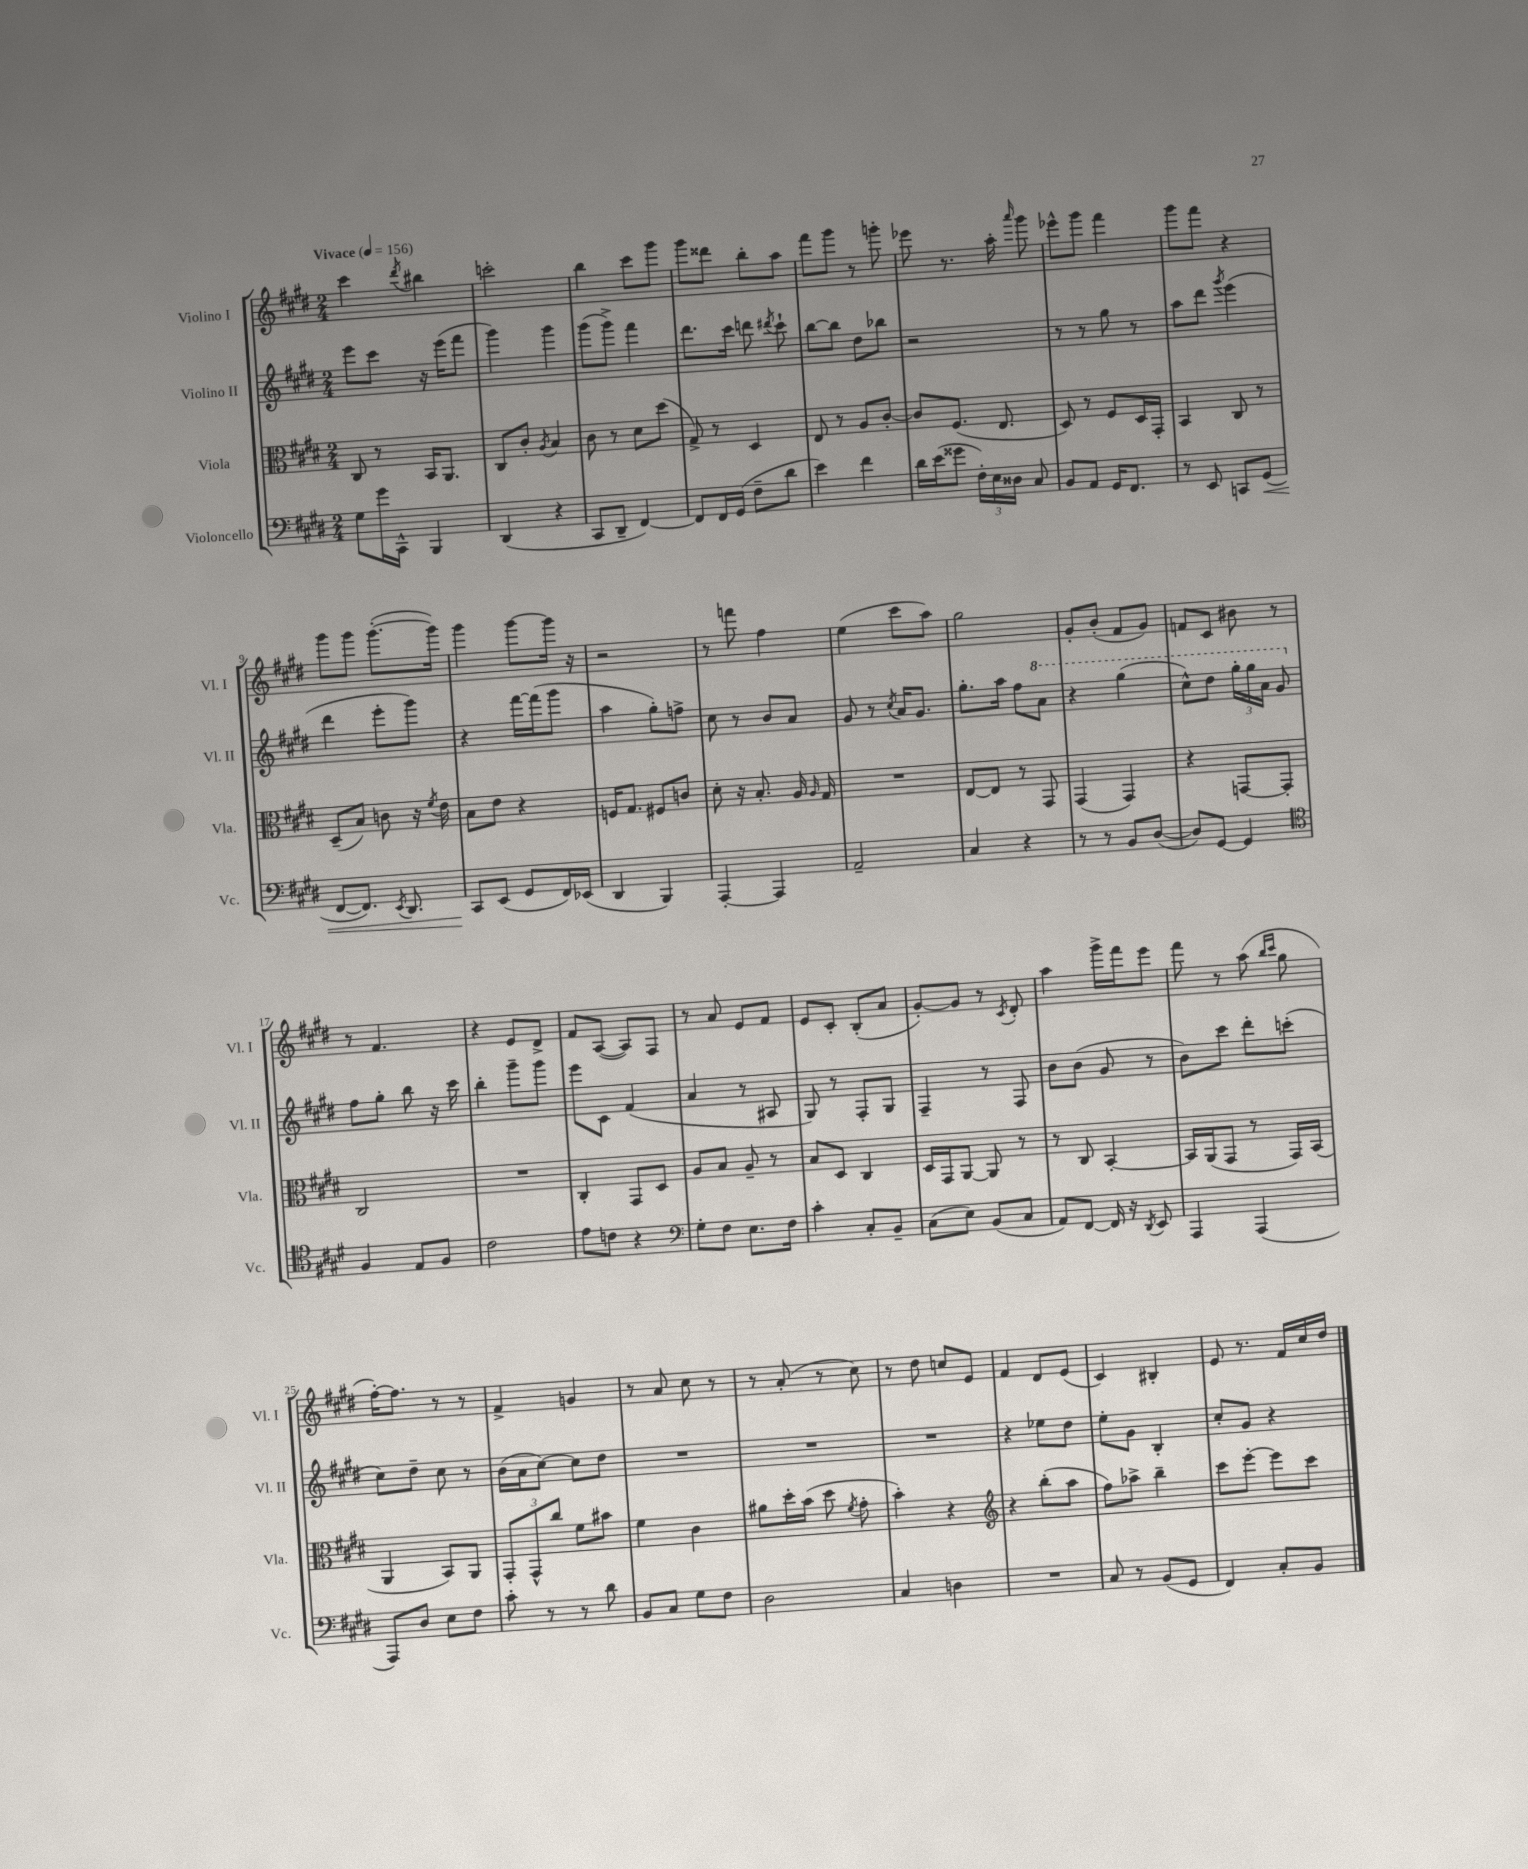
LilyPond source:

<<
\new StaffGroup <<
\new Staff = "s0" \with { instrumentName = "Violino I" shortInstrumentName = "Vl. I" } {
    \clef treble \key e \major \numericTimeSignature \time 2/4 \tempo "Vivace" 4 = 156
    \autoBeamOff cis'''4 \acciaccatura { dis'''8 } bis''4 |
    c'''2-. |
    b''4 cis'''8[ gis'''8] |
    gis'''8[ disis'''8] b''8[-. a''8] |
    fis'''8[ gis'''8] r8 g'''8-. |
    ees'''8 r8. a''16-. \grace { a'''16 } gis'''8 |
    ees'''8[-^ gis'''8] fis'''4 |
    gis'''8[ fis'''8] r4 |
    gis'''8[ gis'''8] gis'''8.[~-.( gis'''16]) |
    gis'''4 gis'''8[~ gis'''16] r16 |
    r2 |
    r8 f'''8 fis''4 |
    e''4( cis'''8[ a''8]) |
    gis''2 |
    gis'8[-. b'8]-.( fis'8[ gis'8]) |
    f'8[ cis'8] bis'8 r8 |
    r8 fis'4. |
    r4 e'8[ dis'8]-> |
    fis'8[ a8]~( a8[) fis8] |
    r8 a'8 e'8[ fis'8] |
    e'8[ cis'8]-. b8[-.( a'8] |
    gis'8[~-.) gis'8] r8 \acciaccatura { cis'8 } dis'8-. |
    a''4 gis'''16[-> fis'''16 e'''8] |
    fis'''8 r8 a''8( \grace { b''16[ cis'''16] } gis''8 |
    fis''16[~-.) fis''8.] r8 r8 |
    fis'4-> g'4 |
    r8 a'8 cis''8 r8 |
    r8 a'8-.( r8 cis''8) |
    r8 dis''8 c''8[ e'8] |
    fis'4 dis'8[ e'8]( |
    cis'4) bis4-. |
    e'8 r8. fis'16[ cis''16 dis''16] \bar "|." |
}
\new Staff = "s1" \with { instrumentName = "Violino II" shortInstrumentName = "Vl. II" } {
    \clef treble \key e \major \numericTimeSignature \time 2/4
    \autoBeamOff e'''8[ cis'''8] r16 e'''16[( fis'''8] |
    gis'''4) gis'''4 |
    gis'''8[( gis'''8]->) fis'''4 |
    dis'''8.[ cis'''16] d'''8 \acciaccatura { dis'''8 } cis'''8-! |
    b''8[~ b''8] dis''8[ bes''8] |
    r2 |
    r8 r8 gis''8 r8 |
    a''8[ dis'''8] \acciaccatura { gis'''8 } e'''4( |
    dis'''4 e'''8[-. gis'''8]) |
    r4 fis'''16[~ fis'''16( gis'''8] |
    a''4 gis''8[-.) f''8]-> |
    cis''8 r8 b'8[ a'8] |
    gis'8 r8 \acciaccatura { cis''8 } a'16[ gis'8.] |
    gis''8.[-. a''16] fis''8[ \ottava #1 a''8] |
    r4 gis'''4( |
    cis'''8[-^) dis'''8] \tuplet 3/2 { gis'''16[-. gis'''16 a''16] } gis''8 \ottava #0 |
    fis''8[ gis''8]-. b''8 r16 cis'''16 |
    b''4-. gis'''8[-- gis'''8] |
    e'''8[ cis'8] fis'4( |
    a'4 r8 ais8 |
    gis8) r8 fis8[-. gis8] |
    fis4-- r8 fis8 |
    b'8[ b'8]( gis'8 r8 |
    b'8[) cis'''8] dis'''8[-. c'''8]-.( |
    cis''8[) dis''8]-- cis''8 r8 |
    b'16[( a'16 cis''8]~) cis''8[ dis''8] |
    R2 |
    R2 |
    R2 |
    r4 ees''8[ dis''8] |
    e''8[-. gis'8] b4-. |
    cis''8[-. gis'8] r4 \bar "|." |
}
\new Staff = "s2" \with { instrumentName = "Viola" shortInstrumentName = "Vla." } {
    \clef alto \key e \major \numericTimeSignature \time 2/4
    \autoBeamOff cis8 r8 b,16[ a,8.] |
    cis8[ cis'8]-. \acciaccatura { a8 } b4 |
    cis'8 r8 dis'8[ dis''8]( |
    gis8->) r8 dis4 |
    e8 r8 a8[ cis'8]~-. |
    cis'8[ fis8.]( e8. |
    dis8) r8 fis8[ dis16 gis,16]-. |
    b,4 cis8 r8 |
    dis8[--( b8]) c'8 r16 \acciaccatura { fis'8 } e'16 |
    b8[ e'8] r4 |
    f16[ gis8.] fis8[ c'8] |
    dis'8-. r16 b8.-. a16 \grace { a16 } gis16 |
    R2 |
    e8[~ e8] r8 gis,8 |
    gis,4( gis,4) |
    r4 g,8[~ g,8]-. |
    cis2 |
    R2 |
    cis4-. gis,8[ dis8] |
    a8[ b8] a8-- r8 |
    b8[ dis8] cis4 |
    dis16[ gis,16 a,8]~ a,8 r8 |
    r8 cis8 b,4~-. |
    b,16[ a,16( gis,8] r8 gis,16[) b,16]( |
    a,4 b,8[) a,8] |
    \tuplet 3/2 { gis,8[-. gis,8-^ cis''8] } fis'8[ bis'8] |
    fis'4 cis'4 |
    ais'8[ dis''16-. b'16]( dis''8 \acciaccatura { fis'8 } gis'8-. |
    b'4-.) r4 |
    \clef treble r4 b''8[-.( a''8] |
    fis''8[) aes''8]-> b''4-- |
    cis'''8[ e'''8]~-. e'''8[ cis'''8] \bar "|." |
}
\new Staff = "s3" \with { instrumentName = "Violoncello" shortInstrumentName = "Vc." } {
    \clef bass \key e \major \numericTimeSignature \time 2/4
    \autoBeamOff gis8[ gis'16 cis,16]-^ b,,4 |
    dis,4( r4 |
    cis,8[ dis,8]-- fis,4~) |
    fis,8[ fis,16 gis,16]( fis8[-- dis'8] |
    e'4) fis'4 |
    dis'16[ e'16( gisis'8] \tuplet 3/2 { fis16[-.) e16 disis16] } cis8 |
    b,8[ a,8] gis,16[ fis,8.] |
    r8 e,8 c,8[ gis,8]\<( |
    fis,8[~ fis,8.]) \acciaccatura { e,8 } dis,8. |
    cis,8[\! e,8]( gis,8[ fis,16) ees,16]( |
    dis,4 b,,4) |
    a,,4~-. a,,4 |
    a,2-- |
    cis4 r4 |
    r8 r8 b,8[ dis8]~( |
    dis8[) gis,8]~ gis,4 |
    \clef tenor fis4 e8[ fis8] |
    cis'2 |
    e'8[ c'8] r4 |
    \clef bass gis8[-. fis8] e8.[ fis16] |
    cis'4-. cis8[-. b,8]-- |
    cis8[( e8]) b,8[( cis8] |
    a,8[) fis,8]~ fis,16 r16 \acciaccatura { dis,8 } e,8 |
    a,,4 a,,4( |
    a,,8[) dis8] e8[ fis8] |
    cis'8-. r8 r8 dis'8 |
    b,8[ cis8] gis8[ fis8] |
    dis2 |
    cis4 d4 |
    R2 |
    cis8 r8 b,8[( gis,8] |
    fis,4) cis8[-. b,8] \bar "|." |
}
>>
>>
